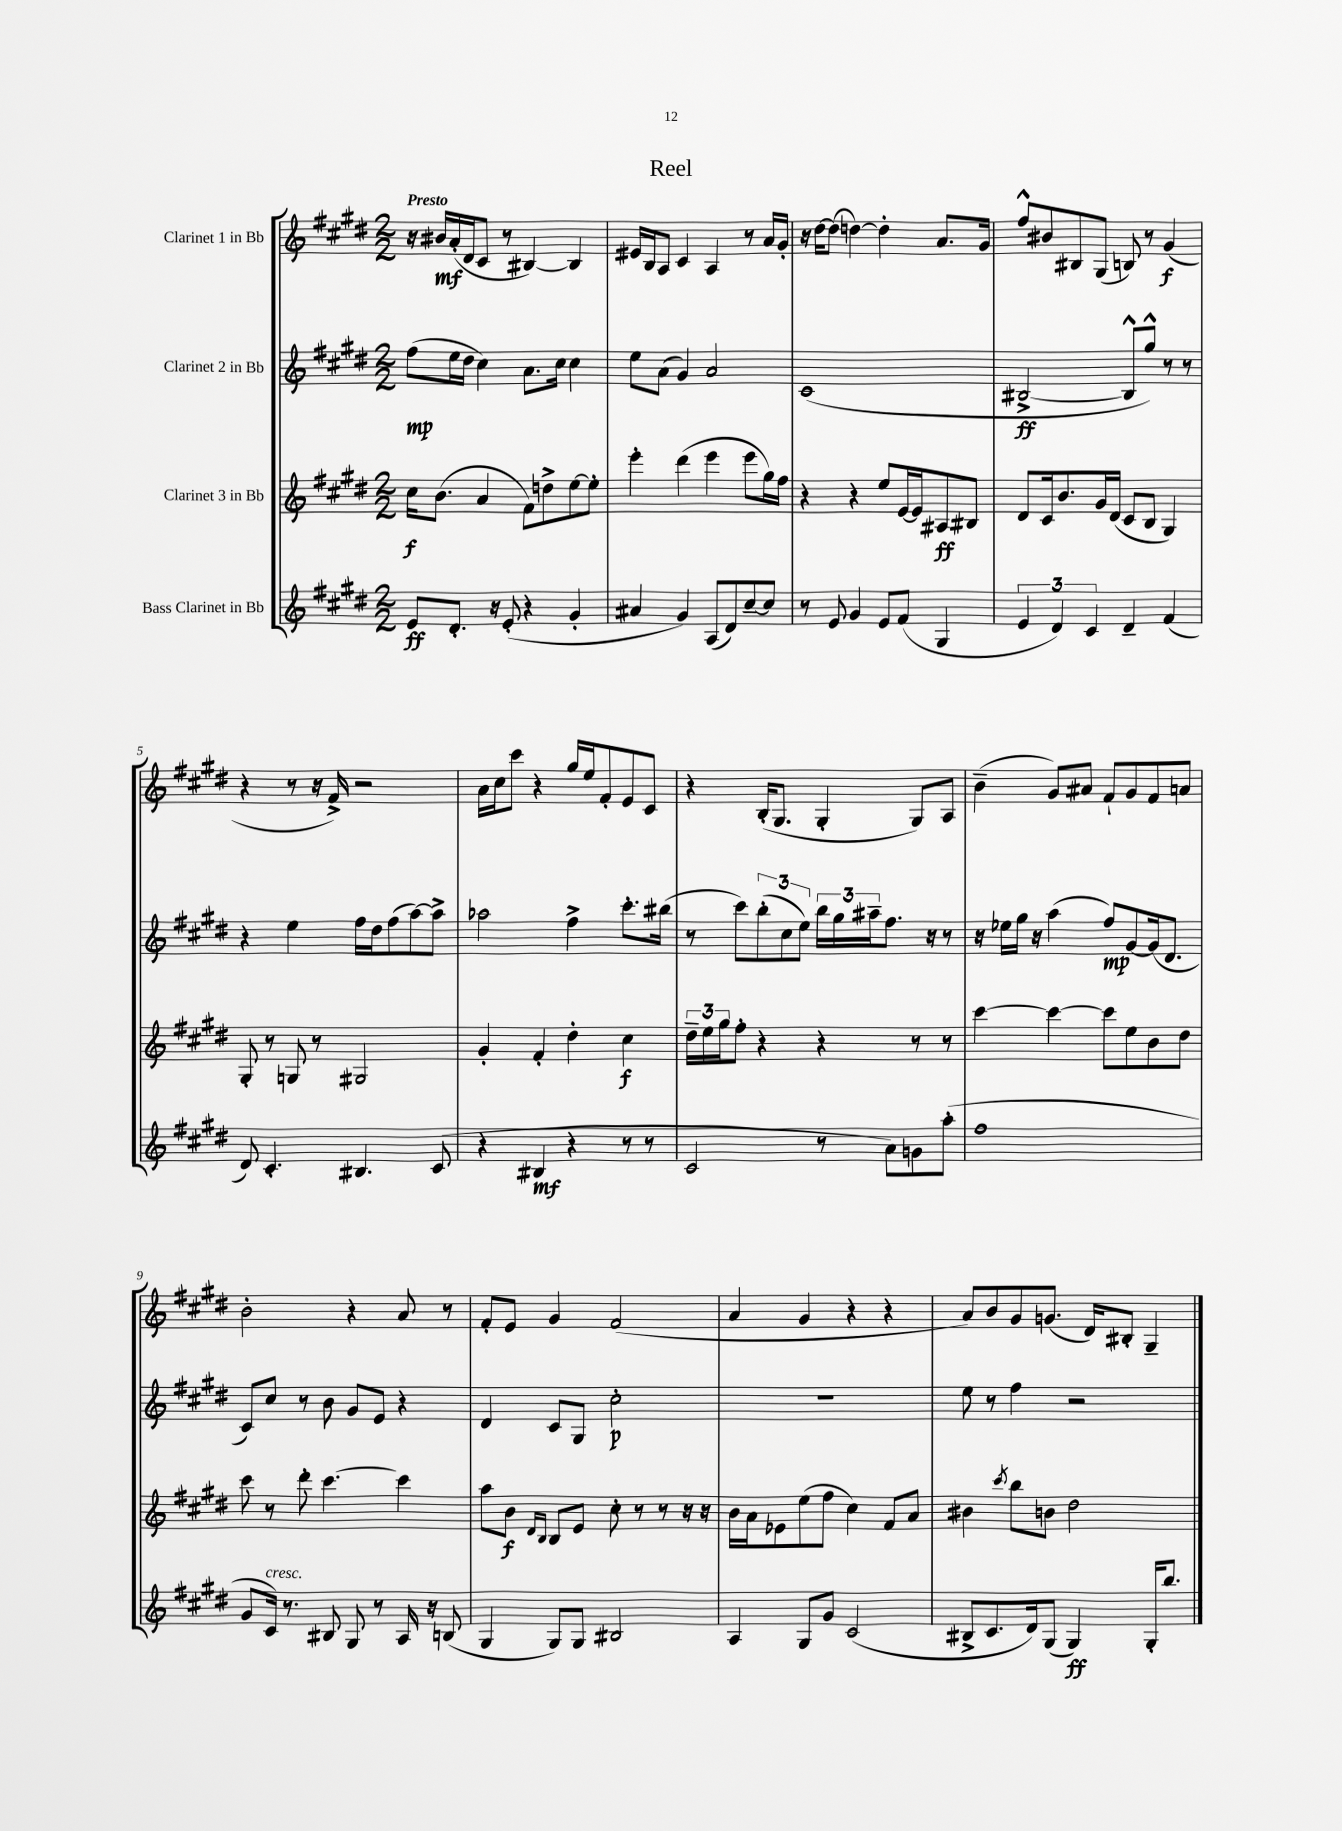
\header { title = "Reel" }
<<
\new StaffGroup <<
\new Staff = "s0" \with { instrumentName = "Clarinet 1 in Bb" } {
    \clef treble \key e \major \numericTimeSignature \time 2/2 \tempo "Presto"
    r16 bis'16\mf a'16-.( dis'16 cis'8 r8 bis4~) bis4 |
    eis'16 b16 a8 cis'4 a4 r8 a'16 gis'16-. |
    r16 dis''16~ dis''8( d''4~) d''4-. a'8. gis'16 |
    fis''8-^ bis'8 bis8 gis8( b8) r8 gis'4\f( |
    r4 r8 r16 fis'16->) r2 |
    a'16 cis''16 cis'''8 r4 gis''16 e''16 fis'8-. e'8 cis'8 |
    r4 b16-.( gis8. gis4-. gis8) a8 |
    b'4--( gis'8) ais'8 fis'8-! gis'8 fis'8 a'8 |
    b'2-. r4 a'8 r8 |
    fis'8-. e'8 gis'4 fis'2( |
    a'4 gis'4 r4 r4 |
    a'8) b'8 gis'8 g'8.( dis'16) bis8-. gis4-- \bar "|." |
}
\new Staff = "s1" \with { instrumentName = "Clarinet 2 in Bb" } {
    \clef treble \key e \major \numericTimeSignature \time 2/2
    fis''8\mp( e''16 dis''16 cis''4) a'8. cis''16 cis''4 |
    e''8 a'8( gis'4) a'2 |
    cis'1( |
    bis2~->\ff bis8-^ gis''8-^) r8 r8 |
    r4 e''4 fis''16 dis''16 fis''8( a''8~) a''8-> |
    aes''2 fis''4-> cis'''8.-. bis''16( |
    r8 cis'''8) \tuplet 3/2 { b''8-.( cis''8 e''8) } \tuplet 3/2 { b''16 gis''16 ais''16-- } fis''8. r16 r8 |
    r16 ees''16 gis''16 r16 a''4( fis''8\mp) gis'8~ gis'16( dis'8. |
    cis'8) cis''8 r8 b'8 gis'8 e'8 r4 |
    dis'4 cis'8 gis8 cis''2-.\p |
    R1 |
    e''8 r8 fis''4 r2 \bar "|." |
}
\new Staff = "s2" \with { instrumentName = "Clarinet 3 in Bb" } {
    \clef treble \key e \major \numericTimeSignature \time 2/2
    cis''16\f b'8.( a'4 fis'8) d''8-> e''8~ e''8-. |
    e'''4-. dis'''4( e'''4 e'''8 gis''16) fis''16 |
    r4 r4 e''8 e'16~ e'16 ais8\ff bis8 |
    dis'8 cis'16 b'8. gis'16 dis'16( cis'8 b8 gis4) |
    gis8-. r8 g8 r8 gis2 |
    gis'4-. fis'4-. dis''4-. cis''4\f |
    \tuplet 3/2 { dis''16-- e''16 gis''16 } fis''8-. r4 r4 r8 r8 |
    cis'''4~ cis'''4~ cis'''8 e''8 b'8 dis''8 |
    cis'''8 r8 dis'''8-. cis'''4.~ cis'''4 |
    a''8 b'8\f \grace { dis'16 b16 } b8 e'8 cis''8-. r8 r8 r16 r16 |
    b'16 a'16 ees'8 e''8( fis''8 cis''4) fis'8 a'8 |
    bis'4 \acciaccatura { cis'''8 } b''8 b'8 dis''2 \bar "|." |
}
\new Staff = "s3" \with { instrumentName = "Bass Clarinet in Bb" } {
    \clef treble \key e \major \numericTimeSignature \time 2/2
    e'8\ff dis'8.-. r16 e'8-.( r4 gis'4-. |
    ais'4 gis'4) a8( dis'8) cis''8~-- cis''8 |
    r8 e'8 gis'4 e'8 fis'8( gis4 |
    \tuplet 3/2 { e'4 dis'4) cis'4 } dis'4-- fis'4( |
    dis'8) cis'4.-. bis4. cis'8( |
    r4 bis4\mf r4 r8 r8 |
    cis'2 r8 a'8) g'8 a''8-.( |
    fis''1 |
    gis'8 cis'16^\markup { \italic "cresc." }) r8. bis8 gis8 r8 a16 r16 b8( |
    gis4 gis8) gis8 bis2 |
    a4 gis8 gis'8 cis'2( |
    bis8-> cis'8. dis'16) gis8( gis4\ff) gis16-. b''8. \bar "|." |
}
>>
>>
